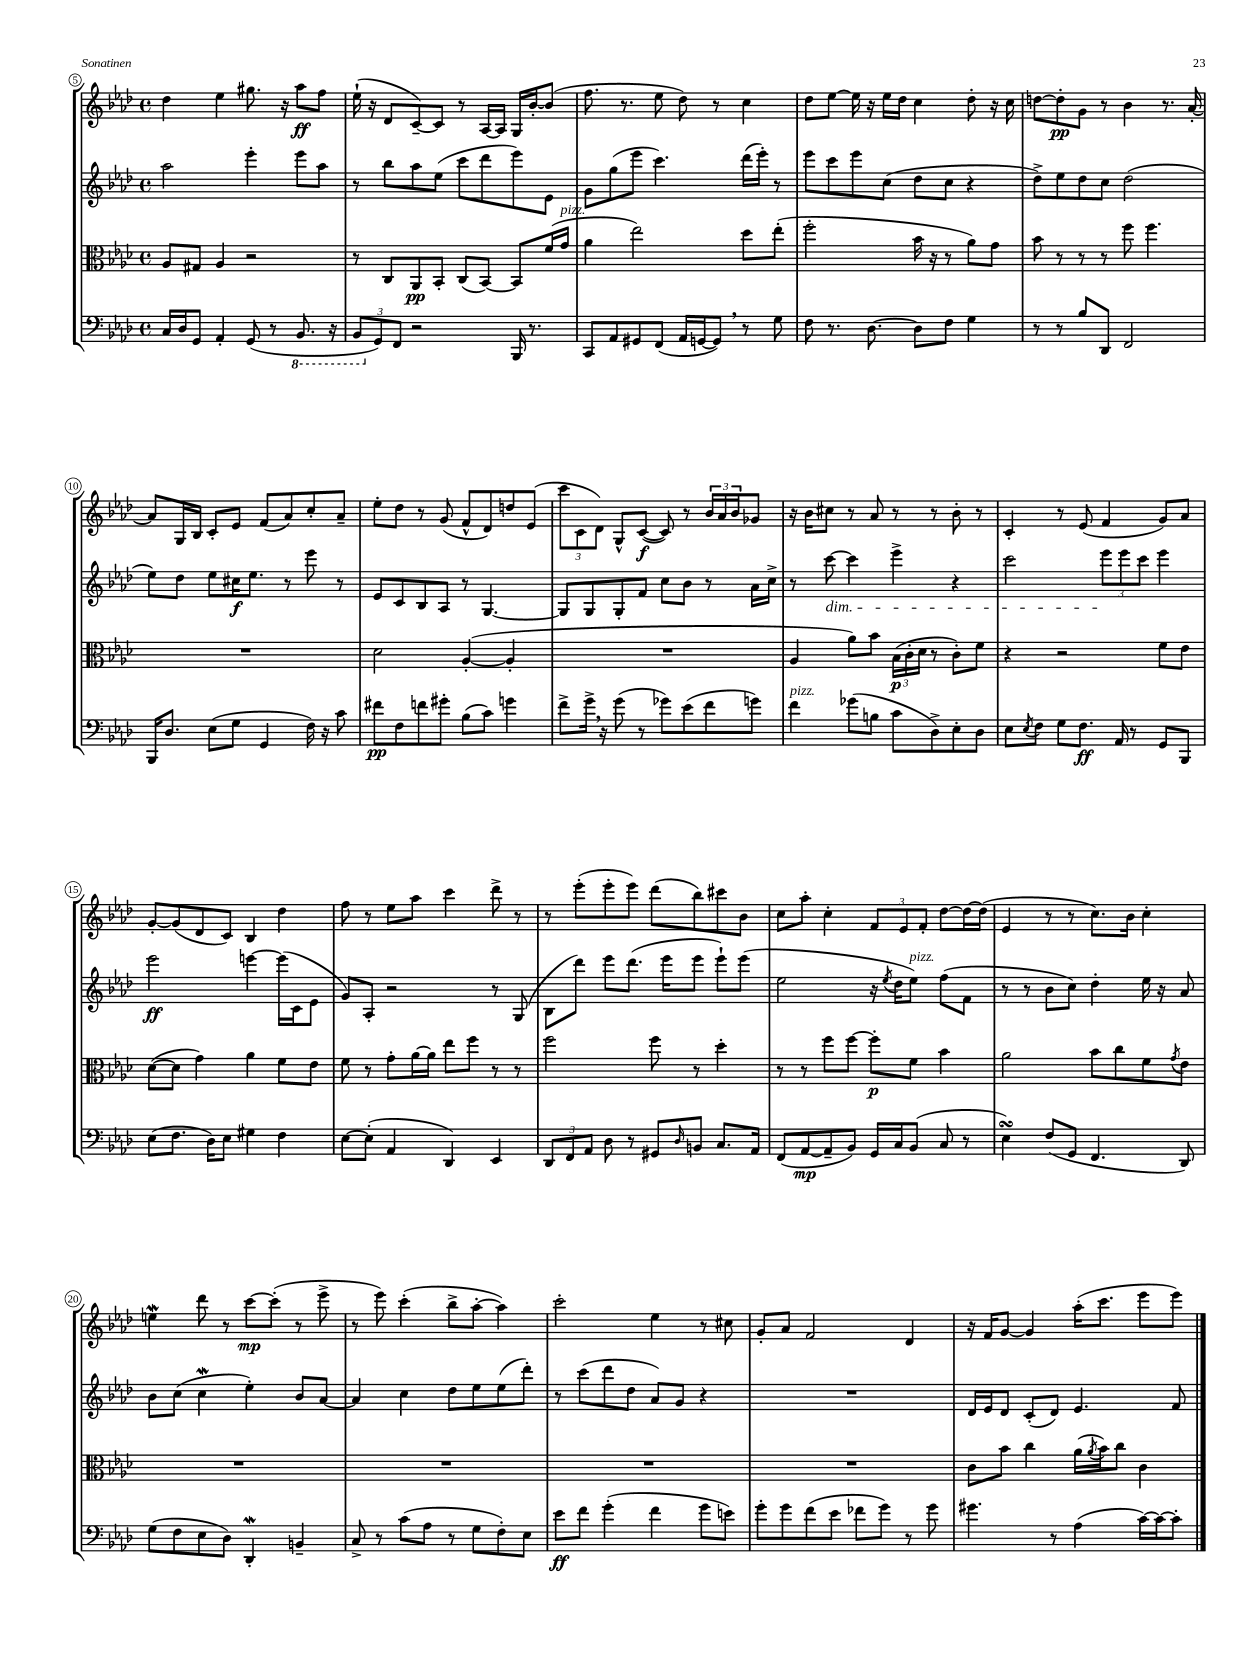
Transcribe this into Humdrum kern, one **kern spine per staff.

**kern	**kern	**kern	**kern
*staff4	*staff3	*staff2	*staff1
*clefF4	*clefC3	*clefG2	*clefG2
*k[b-e-a-d-]	*k[b-e-a-d-]	*k[b-e-a-d-]	*k[b-e-a-d-]
*M4/4	*M4/4	*M4/4	*M4/4
*met(c)	*met(c)	*met(c)	*met(c)
16C	8A-	2aa-	4dd-
16D-	.	.	.
8GG	8G#	.	.
4AA-'	4A-	.	4ee-
(8GG	2r	4eee-'	8.gg#
8r	.	.	.
.	.	.	16r
8.BBB-	.	8eee-	8aa-
.	.	8aa-	8ff
16r	.	.	.
=	=	=	=
12BBB-	8r	8r	(16ee-`
.	.	.	16r
12GG)	.	.	.
.	8C	8bb-	8d-
12FF	.	.	.
2r	8AA-	8aa-	[8c~)
.	8BB-'	(8ee-	8c]
.	(8C	8ccc	8r
.	[8BB-)	8ddd-	[16A-
.	.	.	16A-]
16BBB-	8BB-]	8eee-)	16G
8.r	.	.	[16b-'
.	(16f	8e-	(8b-]
.	16g	.	.
=	=	=	=
8CC	4a-	8g	8.ff
8AA-	.	(8gg	.
.	.	.	8.r
8GG#	2ee-)	8eee-	.
(8FF	.	4.ccc)	8ee-
16AA-	.	.	8dd-)
[16GG	.	.	.
8GG])	.	.	8r
8r	8dd-	(16ddd-	4cc
.	.	16eee-')	.
8G	(8ee-'	8r	.
=	=	=	=
8F	2ff'	8eee-	8dd-
8.r	.	8ccc	[8ee-
.	.	8eee-	16ee-]
[8.D-	.	.	16r
.	.	(8cc	16ee-
.	.	.	16dd-
8D-]	16b-	8dd-	4cc
.	16r	.	.
8F	8r	8cc	.
4G	8a-)	4r	8dd-'
.	8g	.	16r
.	.	.	16cc
=	=	=	=
8r	8b-	8dd-^)	[8dd
8r	8r	8ee-	8dd']
8B-	8r	8dd-	8g
8DD-	8r	8cc	8r
2FF	8ff	(2dd-	4b-
.	4.ff	.	.
.	.	.	8.r
.	.	.	[16a-'
=	=	=	=
16BBB-	1r	8ee-)	8a-]
8.D-	.	.	.
.	.	8dd-	16G
.	.	.	16B-
(8E-	.	8ee-	8c'
8G	.	16cc#	8e-
.	.	8.ee-	.
4GG	.	.	(8f
.	.	8r	8a-)
16F)	.	8eee-	8cc'
16r	.	.	.
8c	.	8r	8a-~
=	=	=	=
8f#	2d-	8e-	8ee-'
8F	.	8c	8dd-
8f	.	8B-	8r
8g#'	.	8A-	(8g
(8B-	([4A-'	8r	8f^^
8c)	.	[4.G	8d-)
4g	4A-']	.	8dd
.	.	.	(8e-
=	=	=	=
8f^	1r	8G]	12ccc
.	.	.	12c
16g^	.	8G	.
.	.	.	12d-)
16r	.	.	.
(8g	.	8G'	8G^^
8r	.	8f	([8c
8g-)	.	8cc	8c])
(8e-	.	8b-	8r
8f	.	8r	24b-
.	.	.	24a-
.	.	.	24b-
8g)	.	16a-	8g-
.	.	16cc^	.
=	=	=	=
4f	4A-	8r	16r
.	.	.	16b-
.	.	[8ccc	8cc#
(8g-	8a-)	4ccc]	8r
8B	8b-	.	8a-
8c	(24B-	4eee-^	8r
.	24c'	.	.
.	24d-	.	.
8D-^)	8r	.	8r
8E-'	8c')	4r	8b-'
8D-	8f	.	8r
=	=	=	=
8E-	4r	2ccc	4c'
8qE-	.	.	.
8F	.	.	.
8G	2r	.	8r
8.F	.	.	(8e-
.	.	12eee-	4f
16AA-	.	.	.
.	.	12eee-	.
8r	.	.	.
.	.	12ccc	.
8GG	8f	4eee-	8g)
8BBB-	8e-	.	8a-
=	=	=	=
(8E-	([8d-	2eee-	[8g'
8.F	8d-]	.	(8g]
.	4g)	.	8d-
16D-)	.	.	.
8E-	.	.	8c)
4G#	4a-	[4eee	4B-
4F	8f	(16eee]	4dd-
.	.	16c	.
.	8e-	8e-	.
=	=	=	=
[8E-	8f	8g)	8ff
(8E-']	8r	8A-'	8r
4AA-	8g'	2r	8ee-
.	[16a-	.	8aa-
.	16a-]	.	.
4DD-)	8ee-	.	4ccc
.	8ff	.	.
4EE-	8r	8r	8ddd-^
.	8r	(8G	8r
=	=	=	=
12DD-	2ff	8B-	8r
12FF	.	.	.
.	.	8ddd-)	(8eee-'
12AA-	.	.	.
8D-	.	8eee-	8eee-'
8r	.	(8.ddd-	8eee-)
8GG#	8ff	.	(8ddd-
.	.	16eee-	.
16qqD-	.	.	.
8BB	8r	8eee-	8bb-)
8.C	4dd-'	8eee-`)	8ccc#
.	.	(8eee-	8b-
16AA-	.	.	.
=	=	=	=
(8FF	8r	2ee-	8cc
[8AA-	8r	.	8aa-'
8AA-~]	8ff	.	4cc'
8BB-)	[8ff	.	.
16GG	8ff']	16r	12f
.	.	8qee-	.
16C	.	16dd-	.
.	.	.	12e-
(8BB-	8f	8ee-)	.
.	.	.	12f'
8C	4b-	(8ff	[8dd-
8r	.	8f	16dd-_
.	.	.	(16dd-]
=	=	=	=
4E-)	2a-	8r	4e-
.	.	8r	.
(8F	.	8b-	8r
8GG	.	8cc)	8r
4.FF	8b-	4dd-'	8.cc)
.	8cc	.	.
.	.	.	16b-
.	8f	16ee-	4cc'
.	.	16r	.
.	8qg	.	.
8DD-)	8e-	8a-	.
=	=	=	=
(8G	1r	8b-	4ee
8F	.	(8cc	.
8E-	.	4cc	8ddd-
8D-)	.	.	8r
4DD-'	.	4ee-')	[8ccc
.	.	.	(8ccc']
4BB~	.	8b-	8r
.	.	[8a-	8eee-^
=	=	=	=
8C^	1r	4a-]	8r
8r	.	.	8eee-)
(8c	.	4cc	(4ccc'
8A-	.	.	.
8r	.	8dd-	8bb-^
8G	.	8ee-	[8aa-'
8F')	.	(8ee-	4aa-])
8E-	.	8ddd-')	.
=	=	=	=
8e-	1r	8r	2ccc'
8f	.	(8ccc	.
(4g'	.	8ddd-	.
.	.	8dd-	.
4f	.	8a-)	4ee-
.	.	8g	.
8g	.	4r	8r
8e)	.	.	8cc#
=	=	=	=
8g'	1r	1r	8g'
8g	.	.	8a-
(8f	.	.	2f
8e-	.	.	.
8f-	.	.	.
8g)	.	.	.
8r	.	.	4d-
8g	.	.	.
=	=	=	=
4.g#	8c	16d-	16r
.	.	16e-	16f
.	8b-	8d-	[8g
.	4cc	(8c'	4g]
8r	.	8d-)	.
(4A-	(16a-	4.e-	(16aa-'
.	8qa-	.	.
.	16b-)	.	8.ccc
.	8cc	.	.
[16c)	4c	.	8eee-
16c_	.	.	.
8c']	.	8f	8eee-)
==	==	==	==
*-	*-	*-	*-
